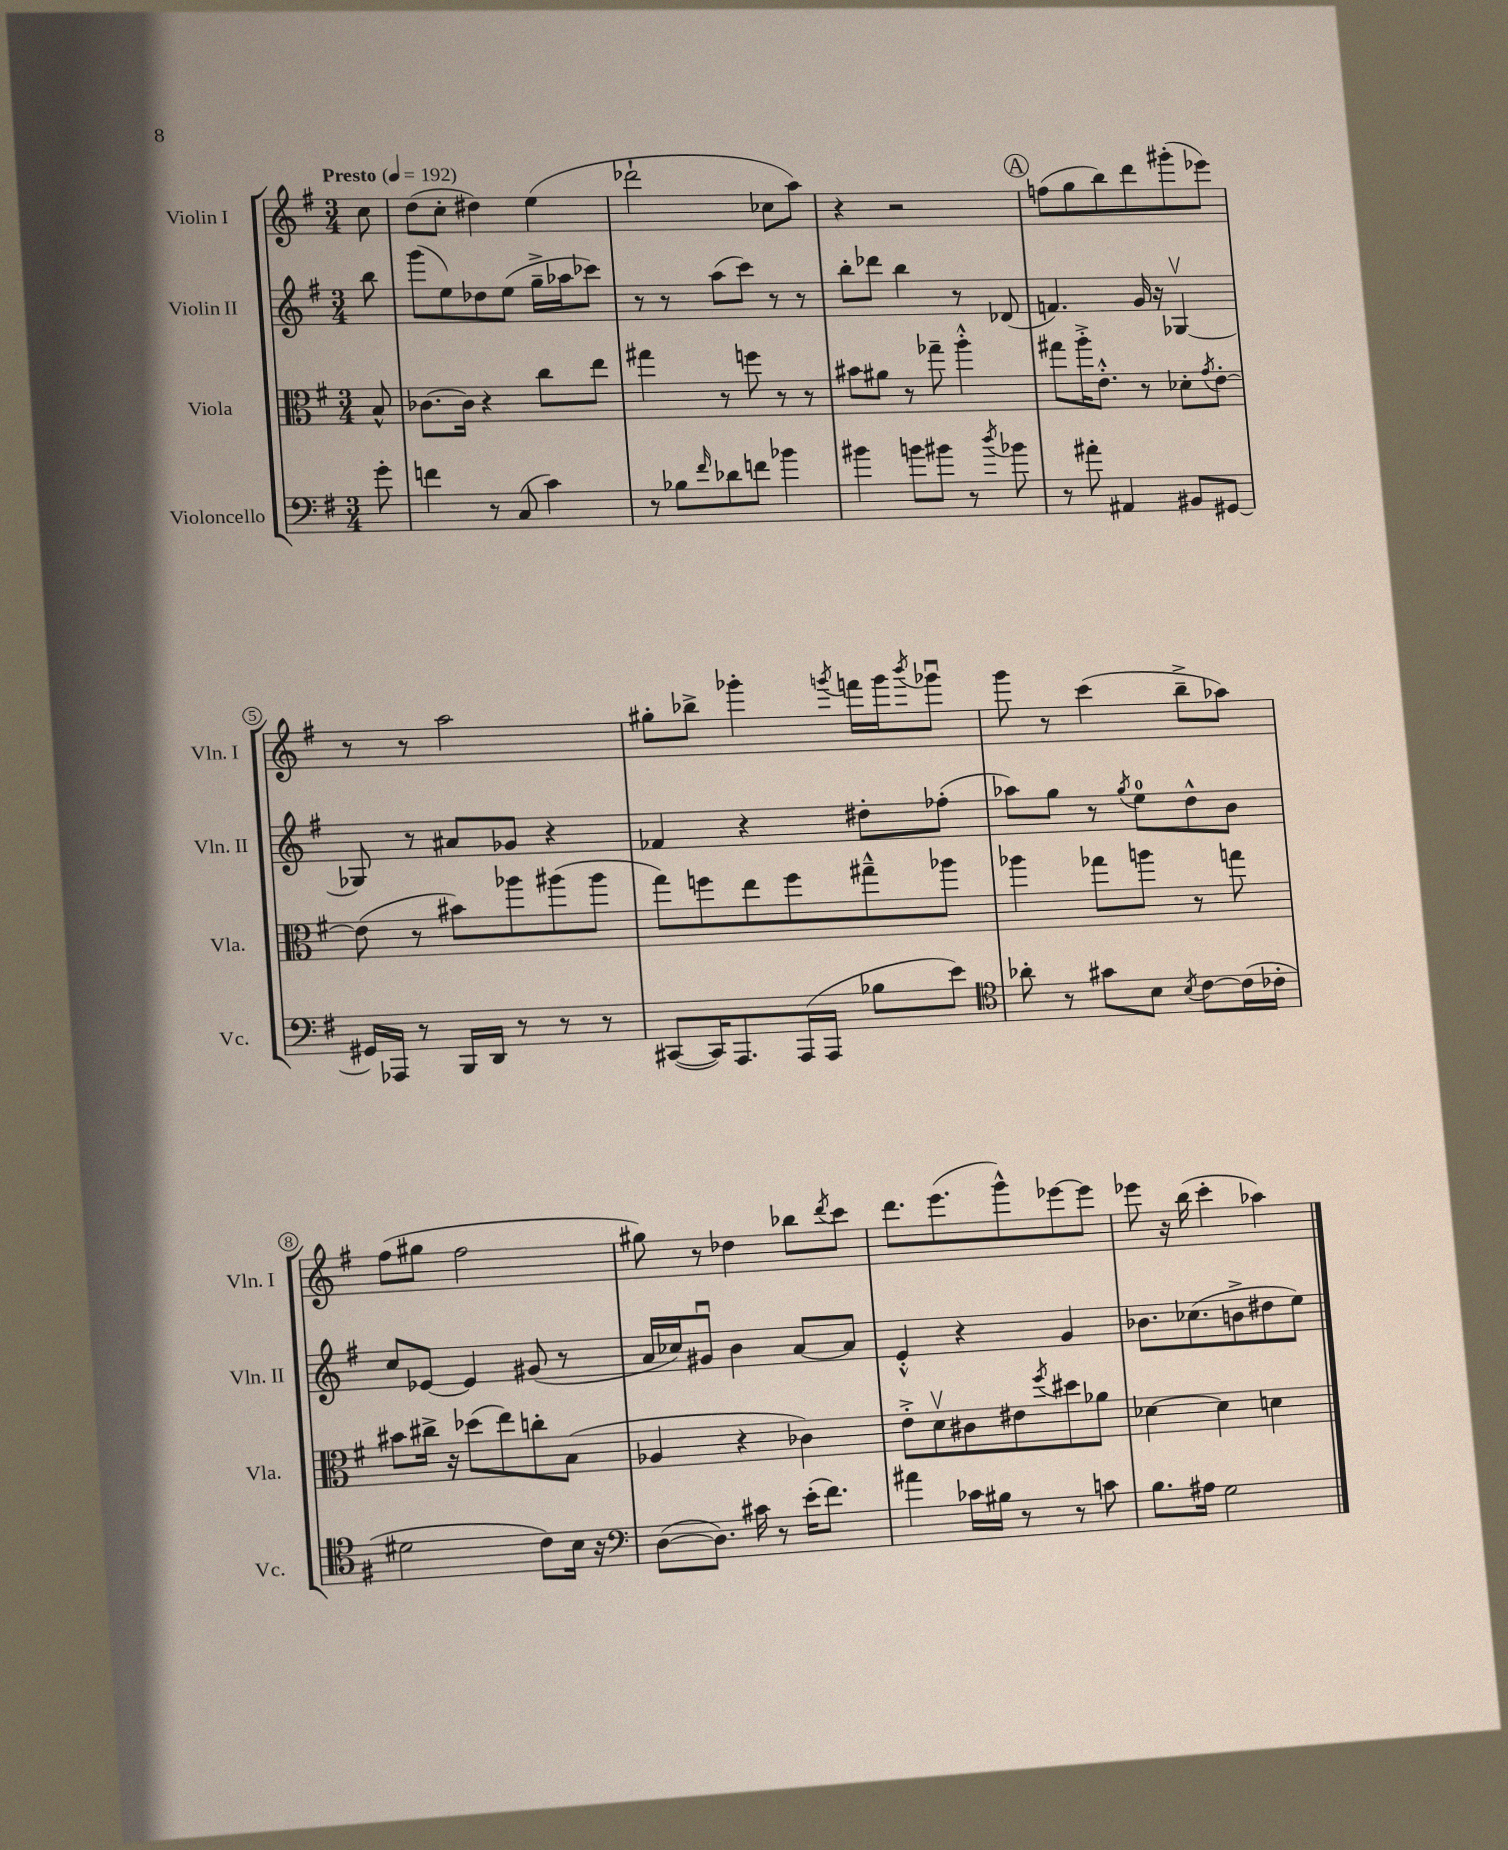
<<
\new StaffGroup <<
\new Staff = "s0" \with { instrumentName = "Violin I" shortInstrumentName = "Vln. I" } {
    \clef treble \key g \major \numericTimeSignature \time 3/4 \partial 8 \tempo "Presto" 4 = 192
    c''8 |
    d''8( c''8-. dis''4) e''4( |
    des'''2-! ces''8 a''8) |
    r4 r2 |
    \mark \markup { \circle "A" } f''8( g''8 b''8) d'''8 gis'''8-.( ees'''8) |
    r8 r8 a''2 |
    gis''8-. bes''8-> ges'''4-. \acciaccatura { g'''8 } f'''16 g'''16 \acciaccatura { b'''8 } ges'''8\downbow |
    g'''8 r8 c'''4( b''8---> aes''8) |
    fis''8( gis''8 fis''2 |
    gis''8) r8 des''4 bes''8 \acciaccatura { d'''8 } c'''8 |
    d'''8. e'''8.( g'''8-^) ees'''8~ ees'''8 |
    ees'''8 r16 b''16( c'''4-. aes''4) \bar "|." |
}
\new Staff = "s1" \with { instrumentName = "Violin II" shortInstrumentName = "Vln. II" } {
    \clef treble \key g \major \numericTimeSignature \time 3/4 \partial 8
    b''8 |
    g'''8( e''8) des''8 e''8( g''16---> aes''16 ces'''8) |
    r8 r8 a''8( c'''8) r8 r8 |
    b''8-. des'''8 b''4 r8 des'8( |
    \mark \markup { \circle "A" } f'4.) g'16 r16 ges4~\upbow |
    ges8 r8 ais'8 ges'8 r4 |
    fes'4 r4 dis''8-. fes''8-.( |
    aes''8) g''8 r8 \acciaccatura { g''8 } e''8-0 d''8-^ b'8 |
    c''8 ees'8~ ees'4 gis'8( r8 |
    a'16 ces''16) gis'8\downbow b'4 a'8~ a'8 |
    e'4-.-^ r4 g'4 |
    bes'8. ces''8.( b'8-> dis''8 e''8) \bar "|." |
}
\new Staff = "s2" \with { instrumentName = "Viola" shortInstrumentName = "Vla." } {
    \clef alto \key g \major \numericTimeSignature \time 3/4 \partial 8
    b8-^ |
    ces'8.~ ces'16 r4 c''8 e''8 |
    gis''4 r8 f''8 r8 r8 |
    bis'8 ais'8 r8 ges''8-- a''4-.-^ |
    \mark \markup { \circle "A" } gis''8 a''16-.-> e'8.-.-^ r8 des'8-. \acciaccatura { g'8 } e'8~-. |
    e'8( r8 bis'8) aes''8 ais''8( ais''8 |
    g''8) f''8 e''8 f''8 gis''8---^ aes''8 |
    aes''4 ges''8 a''8 r8 g''8 |
    bis'8 cis''16-> r16 des''8( e''8) c''8-. b8( |
    aes4 r4 ces'4) |
    e'8-.-> d'8\upbow cis'8 eis'8 \acciaccatura { fis''8 } dis''8 aes'8 |
    des'4~ des'4 d'4 \bar "|." |
}
\new Staff = "s3" \with { instrumentName = "Violoncello" shortInstrumentName = "Vc." } {
    \clef bass \key g \major \numericTimeSignature \time 3/4 \partial 8
    g'8-. |
    f'4 r8 c8( c'4) |
    r8 bes8 \grace { fis'16 } des'8 f'8 bes'4 |
    bis'4 b'8 bis'8 r8 \acciaccatura { d''8 } bes'8 |
    \mark \markup { \circle "A" } r8 ais'8-. ais,4 bis,8 gis,8~ |
    gis,16 aes,,16 r8 b,,16 d,16 r8 r8 r8 |
    cis,8~( cis,16) a,,8. a,,16( a,,16 bes8 e'8) |
    \clef tenor aes'8-. r8 gis'8 b8 \acciaccatura { b8 } c'8~ c'16( ces'16-. |
    dis'2 c'8) b16 r16 |
    \clef bass d8~( d8.) cis'16 r8 e'16-.( fis'8.) |
    ais'4 ces'16 bis16 r8 r8 c'8 |
    b8. ais16 g2 \bar "|." |
}
>>
>>
\layout { \context { \Score \override BarNumber.stencil = #(make-stencil-circler 0.1 0.3 ly:text-interface::print) } }
